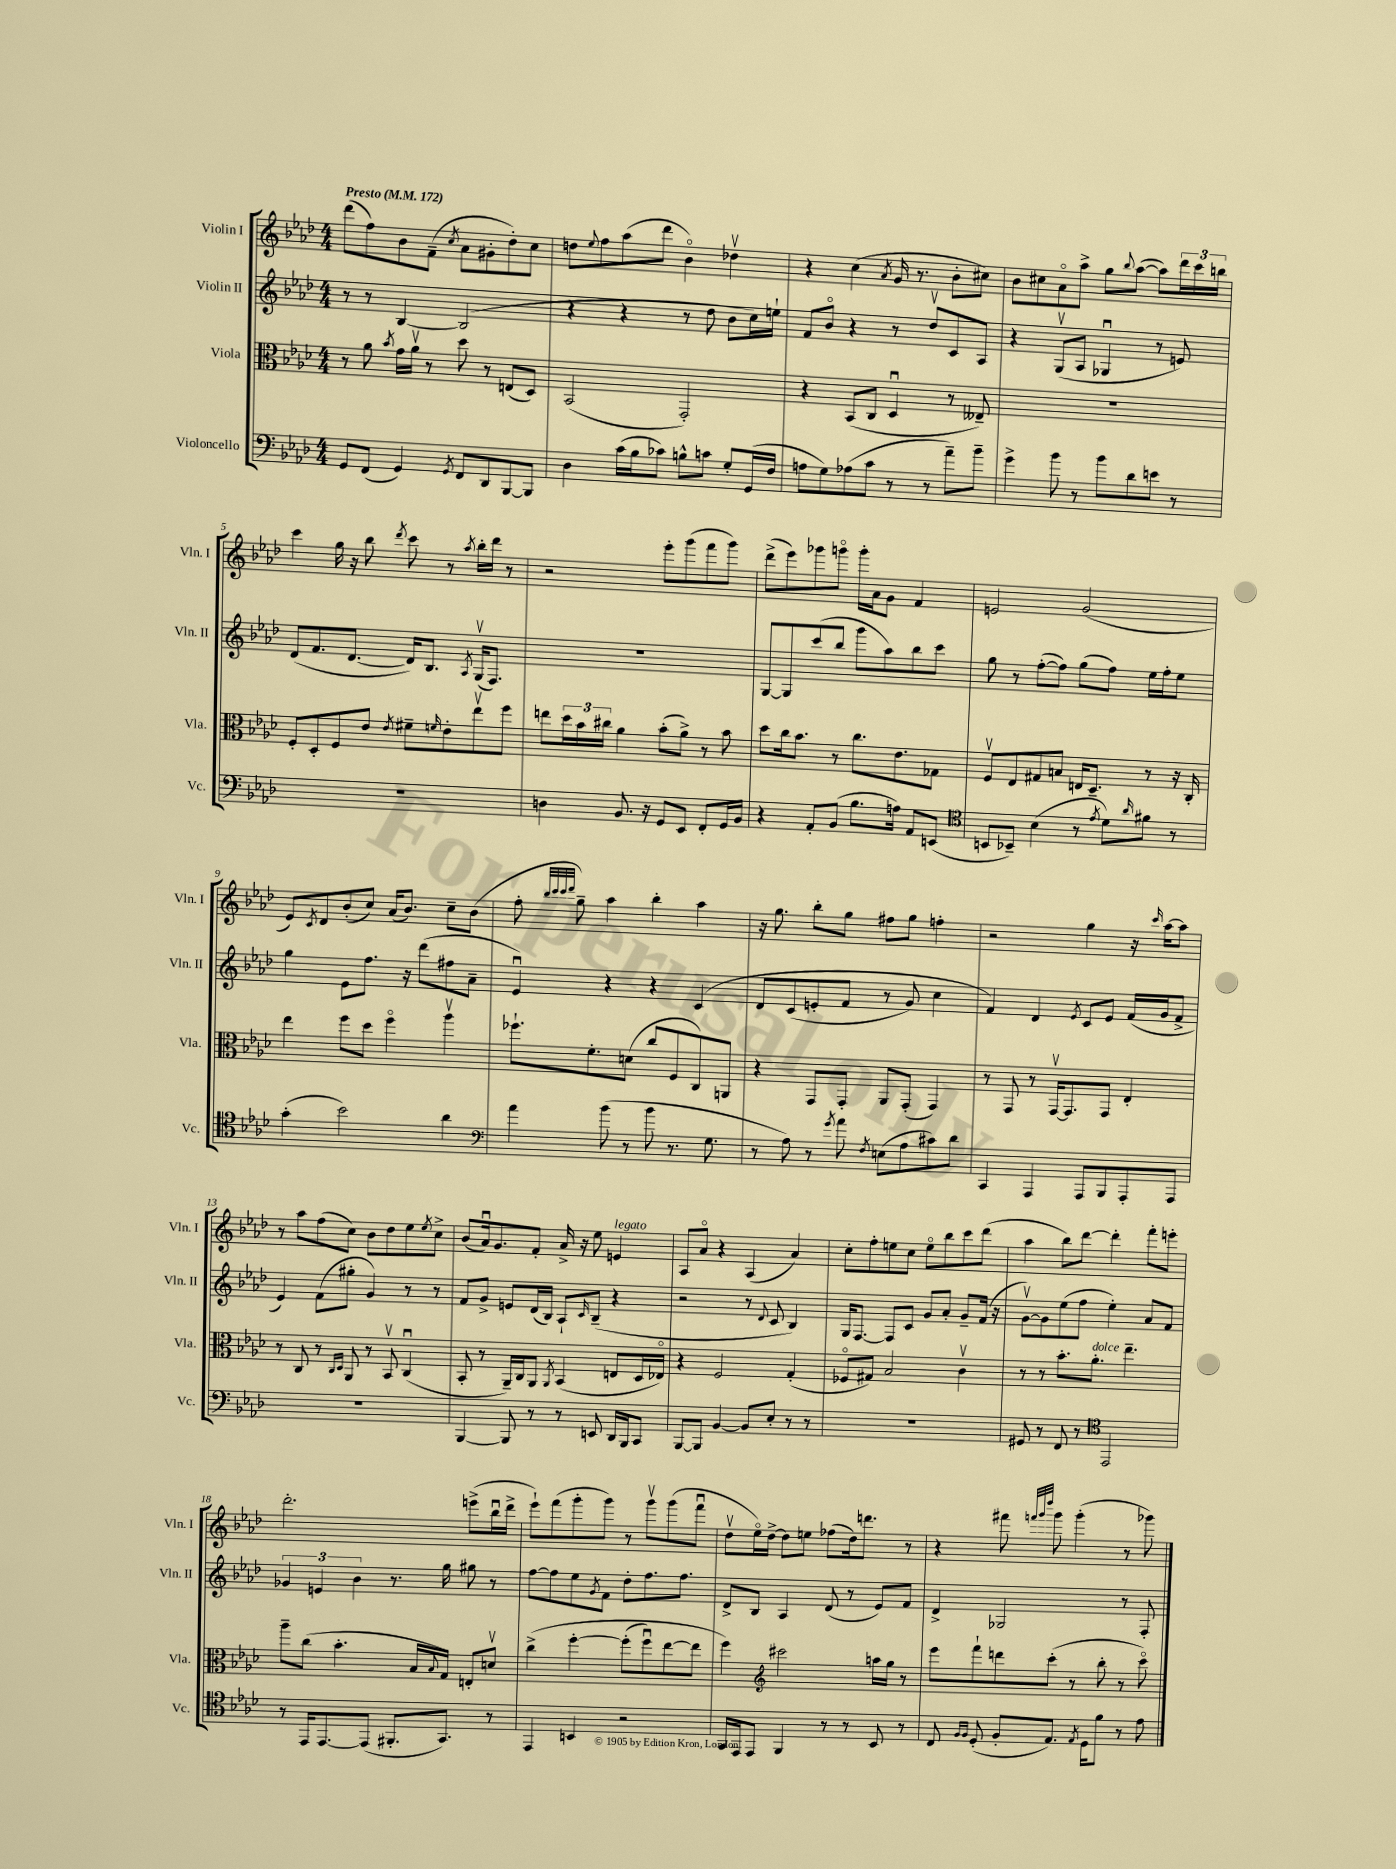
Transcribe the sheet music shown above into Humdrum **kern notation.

**kern	**kern	**kern	**kern
*staff4	*staff3	*staff2	*staff1
*clefF4	*clefC3	*clefG2	*clefG2
*k[b-e-a-d-]	*k[b-e-a-d-]	*k[b-e-a-d-]	*k[b-e-a-d-]
*M4/4	*M4/4	*M4/4	*M4/4
*MM172	*MM172	*MM172	*MM172
8GG/L	8r	8r	(8ddd-\L
(8FF/J	8a-\	8r	8ff\)
.	8qb-/	.	.
4GG/)	16g\LL	[4B-/	8b-\
.	16a-v\JJ	.	.
.	8r	.	(8f~\J
8qGG/	.	.	8qcc/
8FF/L	8dd-\	(2B-/]	8a-\L
8DD-/	8r	.	8g#'\
[8BBB-/	(8E/L	.	8dd-'\)
8BBB-/]J	8D-/J)	.	8cc\J
=	=	=	=
4D-\	(2BB-/	4r	8dd\L
.	.	.	8qqee-/
.	.	.	8ff\
(16c\LL	.	4r	(8aa-\
16B-\J	.	.	.
8c-\J)	.	.	8ddd-\J
8B^^\L	2GG'/)	8r	4b-o\)
8c\J	.	8dd-\	.
8G'/L	.	8b-\L	4dd-v\
(16GG/L	.	16cc\L)	.
16F/JJ	.	16ee`\JJ	.
=	=	=	=
8A\L	4r	8f/L	4r
8G\)	.	8b-o/J	.
(8A-\	(8BB-/L	4r	(4cc\
8c\J	8C/J	.	.
.	.	.	8qa-/
8r	4D-u/	8r	16g/
.	.	.	8.r
8r	.	8dd-v/L	.
8a-~\L)	8r	8c/	8b-'\L
8b-~\J	8E--~/)	8A-/J	8cc#\J)
=	=	=	=
4g^\	1r	4r	8b-\L
.	.	.	8cc#\
8b-\	.	(8Gv/L	8a-o\
8r	.	8A-/J	8aa-^\J
8b-\L	.	4G-u/	8gg\L
.	.	.	8qqbb-/
8d-\	.	.	([8aa-\J
8e\J	.	8r	8aa-\]L)
8r	.	8e/)	24ddd-\L
.	.	.	24ccc\
.	.	.	24bb\JJ
=	=	=	=
1r	8F'/L	(8d-/L	4ccc\
.	8D-'/	8.f/	.
.	8F/	.	16gg\
.	.	[8.d-/J	16r
.	8e-/J	.	8bb-\
.	8qe-/	.	8qddd-/
.	8f#~\L	16d-/]LK)	8ccc\
.	.	8.B-/J	.
.	16qqf/	.	.
.	8e-'\	.	8r
.	.	8qA-/	8qaa-/
.	8ee-v\	(16Gv/LK	16bb-'\LL
.	.	8.F/J)	16ddd-\JJ
.	8ff\J	.	8r
=	=	=	=
4D\	8ee\L	1r	2r
.	24dd-\L	.	.
.	24b-\	.	.
.	24cc#\JJ	.	.
8.BB-/	4a-\	.	.
16r	.	.	.
8GG/L	(8b-'\L	.	8eee-'\L
8EE-/J	8a-^\J)	.	(8ggg\
8FF'/L	8r	.	8fff\
16GG/L	8b-\	.	8ggg\J)
16BB-/JJ	.	.	.
=	=	=	=
4r	8dd-\L	[8G/L	(8ddd-^\L
.	16cc\k	8G/]	8eee-\)
.	8.b-\J	.	.
8AA-'/L	.	(8ccc/	8ggg-\
(8BB-/J	8r	8bb-/J	8gggo\J
8.B-\L	8.cc\L	8ggg\L	16ggg'\LL
.	.	.	16a-\J
.	.	8aa-\)	8g\J
16A\Jk)	8.e-\	.	.
8AA-/L	.	8bb-\	4f/
(8EE/J	8G-\J	8ccc\J	.
=	=	=	=
*clefC4	*	*	*
8BB/L	8Fv/L	8gg\	2e/
8BB-~/J)	8E-/	8r	.
(4B-\	8G#/	([8ff'\L	.
.	8B/J	8ff\]J)	.
8r	16E/LK	(8gg\L	(2g/
.	8.D-~/J	.	.
8qe-/	.	.	.
8d-\L)	.	8ff\J)	.
16qqa-/	.	.	.
8f#\J	8r	16ee-\LL	.
.	.	16ff'\J	.
8r	16r	8ee-\J	.
.	16C'/	.	.
=	=	=	=
(4g'\	4ee-\	4gg\	8e-/L)
.	.	.	8qc/
.	.	.	8d-/
2b-\)	8ff\L	8e-\L	(8b-'/
.	8dd-\J	8.ff\J	8cc/J)
.	4ffo\	.	(16a-/LK
.	.	16r	8.b-/J)
.	.	(8ddd-\L	.
4a-\	4aa-v\	8ff#\	8cc~\L
.	.	8a-~\J	(8b-\J
=	=	=	=
*clefF4	*	*	*
4a-\	8.ff-`\L	4e-u/)	8ff'\
.	.	.	32qqbb-/LLL
.	.	.	32qqccc/
.	.	.	32qqccc/
.	.	.	32qqddd-/JJJ
.	.	.	8gg~\)
.	8.f'\	.	.
(8b-\	.	4r	4aa-\
8r	(8d\J	.	.
8b-\	8cc/L	4r	4bb-'\
8.r	8F/	.	.
.	8C/)	&(4c/	4aa-\
8.G\	.	.	.
.	8AA/J	.	.
=	=	=	=
8r	4r	8d-/L	16r
.	.	.	8.gg\
8A-\)	.	(8c/	.
8r	8GG/L	8e'/	8bb-'\L
8qg/	.	.	.
8a-\	8GG'/J	8f/J	8gg\J
8qF/	.	.	.
(8E\L	8AA-/L	8r	8ff#\L
8A-\	(8GG'/J	8g/)	8gg\J
8c#\)	4GG/)	4cc\	4ff'\
8d-\J	.	.	.
=	=	=	=
4CC/	8r	4f/&)	2r
.	8GG/	.	.
4AAA-/	8r	4d-/	.
.	[16GGv/LK	.	.
.	8.GG/]	.	.
.	.	8qe-/	.
8AAA-/L	.	8c/L	4gg\
8BBB-/	8GG/J	8e-/J	.
8AAA-'/	4E-'/	(16f/LL	16r
.	.	.	16qqccc/
.	.	16g/J	[16aa-\LK
8AAA-/J	.	8f^/J	8aa-\]J
=	=	=	=
1r	8r	4e-/)	8r
.	8C/	.	8aa-\L
.	8r	(8f\L	(8ff\
.	16qqC/LL	.	.
.	16qqD-/JJ	.	.
.	8AA-/	8gg#'\J	8cc\J)
.	8r	4g/)	8b-\L
.	8BB-v/	.	8dd-\
.	(4Cu/	8r	8ee-\
.	.	.	8qee-/
.	.	8r	8cc^\J
=	=	=	=
[4BBB-/	8BB-'/	8f/L	(8b-/L
.	8r	8g^/J	16a-u/k)
.	.	.	8.g/
8BBB-/]	16AA-~/LL)	8e/L	.
.	16C/J	.	.
8r	8AA-/J	(16d-/L	8f'/J
.	.	16B-/JJ)	.
.	8qAA-/	.	.
8r	(4BB-/	8A-`/L	16a-^/
.	.	.	16r
.	.	16qqc/	.
8EE/	.	(8B-~/J	8ee-\
16DD-/LL	8E/L	4r	4e/
16BBB-/J	.	.	.
8CC/J	16D-/L	.	.
.	16E-o/JJ)	.	.
=	=	=	=
[8BBB-/L	4r	2r	8A-/L
8BBB-/]J	.	.	8a-o/J
[4BB-/	2F/	.	4r
8BB-/]L	.	8r	(4A-/
.	.	8qqd-/	.
8E-'/J	.	8c/	.
8r	(4G'/	4B-/)	4a-/)
8r	.	.	.
=	=	=	=
1r	8F-o/L	16G/LK	8cc'\L
.	.	[8.F/J	.
.	8G#/J)	.	8ff'\
.	2B-/	8F/]L	8ee\
.	.	8c/J	8cc\J
.	.	8g/L	8eeo\L
.	.	8a-'/J	8bb-\
.	4cv\	8g~/L	8ccc\
.	.	(16f/Jk	(8ddd-\J
.	.	16r	.
=	=	=	=
8GG#/	8r	[8gv\L)	4aa-\
8r	8r	8g\]	.
8FF/	8.b-'\L	(8ee-\	8bb-\L)
8r	.	8ff\J	[8ddd-\J
.	8.a-'\J	.	.
*clefC4	*	*	*
2EE-/	.	4ee-'\)	4ddd-'\]
.	4.ee-~\	.	.
.	.	8a-/L	8fff'\L
.	.	8f/J	8eee'\J
=	=	=	=
8r	8aa-~\L	6g-/	2.ddd-'\
16EE-/LK	(8cc\J	.	.
.	.	6e/	.
[8.EE-/	.	.	.
.	4.b-'\	.	.
.	.	6b-\	.
(8EE-/]J	.	.	.
8.FF#'/L	.	8.r	.
.	16B-/LL	.	.
.	8qqB-/	.	.
8.GG/J)	16G/JJ)	16gg\	.
.	8E'/L	8gg#\	(8eee^\L
8r	8dv/J	8r	16bb-u\L
.	.	.	16ddd-^\JJ
=	=	=	=
4EE-/	&(4cc^\	[8ff\L	8eee-`\L)
.	.	8ff\]	(8fff\
4BB/	[4ff'\	8ee-\	8ggg'\
.	.	8qg/	.
.	.	8f\J	8ggg\J)
2r	(8ff'\]L	8dd-'\L	8r
.	8ffu\)	8.ff\	8gggv\L
.	[8ee-\	.	(8ggg\
.	.	8.ff\J	.
.	8ee-\]J	.	8fffu\J
=	=	=	=
16GG/LL	4ff\&)	8d-^/L	8dd-v\L
16EE-/J	.	.	.
8EE-/J	.	8B-/J	16ee-o\L)
.	.	.	[16dd-^\JJ
*	*clefG2	*	*
4FF/	2ccc#\	4A-/	8dd-\]L
.	.	.	8ee\J
8r	.	(8d-/	(8ff-\L
8r	.	8r	16dd-\k)
.	.	.	8.ddd\J
8BB-/	16aa\LL	8e-/L)	.
.	16gg\JJ	.	.
8r	8r	8f/J	8r
=	=	=	=
8C/	8eee-\L	4d-^/	4r
16qqF/LL	.	.	.
16qqF/JJ	.	.	.
(8D-'/	8fff`\	.	.
8F'/L	8ddd\	2G-/	8fff#\
.	.	.	32qqfff/LLL
.	.	.	32qqggg/
.	.	.	32qqdddd-/JJJ
8.E-/J)	(8ccc'\J	.	8ggg\
.	8r	.	(4ggg'\
8qE-/	.	.	.
16D-\LK	.	.	.
8f\J	8bb-'\	.	.
8r	8r	8r	8r
8e-\	8ccco\)	8F'/	8ggg-\)
==	==	==	==
*-	*-	*-	*-
